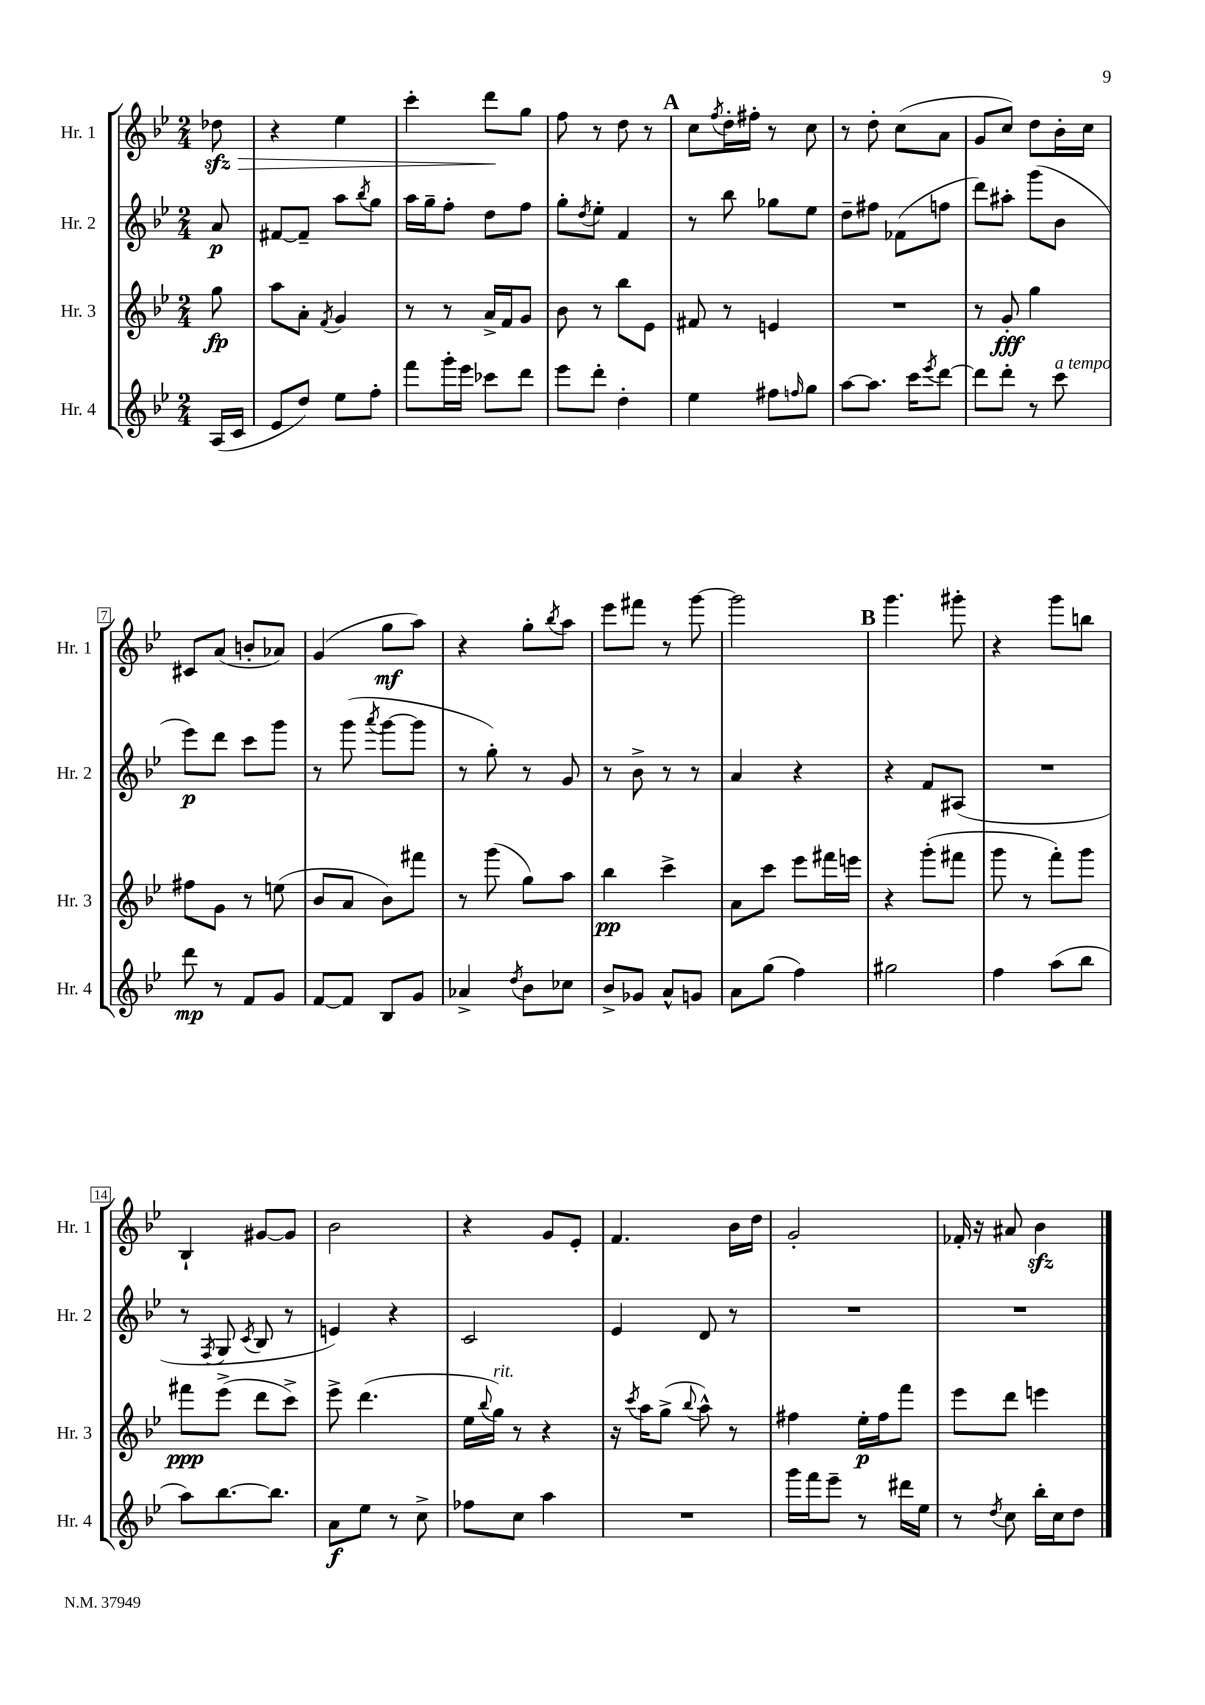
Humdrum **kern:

**kern	**dynam	**kern	**dynam	**kern	**dynam	**kern	**dynam
*part4	*part4	*part3	*part3	*part2	*part2	*part1	*part1
*staff4	*staff4	*staff3	*staff3	*staff2	*staff2	*staff1	*staff1
*I"Hr. 4	*	*I"Hr. 3	*	*I"Hr. 2	*	*I"Hr. 1	*
*I'Hr. 4	*	*I'Hr. 3	*	*I'Hr. 2	*	*I'Hr. 1	*
*clefG2	*	*clefG2	*	*clefG2	*	*clefG2	*
*k[b-e-]	*	*k[b-e-]	*	*k[b-e-]	*	*k[b-e-]	*
*M2/4	*	*M2/4	*	*M2/4	*	*M2/4	*
=	=	=	=	=	=	=	=
!	!	!	!	!	!	!	!LO:HP:b
(16A/LL	.	8gg\	fp	8a/	p	8dd-Xzz\	>
16c/JJ	.	.	.	.	.	.	.
=1	=1	=1	=1	=1	=1	=1	=1
8e-/L	.	8aa\L	.	[8f#X/L	.	4r	.
8dd/J)	.	8a'\J	.	8f#~/J]	.	.	.
.	.	8qf/	.	.	.	.	.
8ee-\L	.	4g/	.	8aa\L	.	4ee-\	.
.	.	.	.	8qbb-/	.	.	.
8ff'\J	.	.	.	8gg\J	.	.	.
=2	=2	=2	=2	=2	=2	=2	=2
8fff\L	.	8r	.	16aa\LL	.	4ccc'\	.
.	.	.	.	16gg~\J	.	.	.
16ggg'\L	.	8r	.	8ff'\J	.	.	.
16eee-\JJ	.	.	.	.	.	.	.
8ccc-X\L	.	16a^/LL	.	8dd\L	.	8ddd\L	.
.	.	16f/J	.	.	.	.	.
8ddd\J	.	8g/J	.	8ff\J	.	8gg\J	]
=3	=3	=3	=3	=3	=3	=3	=3
8eee-\L	.	8b-\	.	8gg'\L	.	8ff\	.
.	.	.	.	8qdd/	.	.	.
8ddd'\J	.	8r	.	8ee-'\J	.	8r	.
4dd'\	.	8bb-\L	.	4f/	.	8dd\	.
.	.	8e-\J	.	.	.	8r	.
!!LO:REH:place=s1:t=A
=4	=4	=4	=4	=4	=4	=4	=4
4ee-\	.	8f#X/	.	8r	.	8cc\L	.
.	.	.	.	.	.	8qff/	.
.	.	8r	.	8bb-\	.	16dd'\L	.
.	.	.	.	.	.	16ff#X'\JJ	.
8ff#X\L	.	4en/	.	8gg-X\L	.	8r	.
16qqffn/	.	.	.	.	.	.	.
8gg\J	.	.	.	8ee-\J	.	8cc\	.
=5	=5	=5	=5	=5	=5	=5	=5
[8aa\L	.	2r	.	8dd~\L	.	8r	.
8.aa\J]	.	.	.	8ff#X\J	.	8dd'\	.
.	.	.	.	(8f-X\L	.	(8cc\L	.
16ccc\KL	.	.	.	.	.	.	.
8qeee-/	.	.	.	.	.	.	.
[8ddd\J	.	.	.	8ffn\J	.	8a\J	.
=6	=6	=6	=6	=6	=6	=6	=6
8ddd\L]	.	8r	.	8ddd\L)	.	8g/L	.
8ddd'\J	.	8g'/	fff	8aa#X'\J	.	8cc/J)	.
8r	.	4gg\	.	(8ggg\L	.	8dd\L	.
!LO:TX:a:i:t=a tempo	!	!	!	!	!	!	!
8ccc\	.	.	.	8b-\J	.	16b-'\L	.
.	.	.	.	.	.	16cc\JJ	.
!!LO:LB:g=z
=7	=7	=7	=7	=7	=7	=7	=7
8ddd\	mp	8ff#X\L	.	8eee-\L)	p	8c#X/L	.
8r	.	8g\J	.	8ddd\J	.	(8a/J	.
8f/L	.	8r	.	8ccc\L	.	8bn'/L	.
8g/J	.	(8een\	.	8ggg\J	.	8a-X/J)	.
=8	=8	=8	=8	=8	=8	=8	=8
[8f/L	.	8b-/L	.	8r	.	(4g/	.
8f/J]	.	8a/J	.	(8ggg\	.	.	.
.	.	.	.	8qaaa/	.	.	.
8B-/L	.	8b-\L)	.	[8ggg\L	.	8gg\L	mf
8g/J	.	8fff#X\J	.	8ggg\J]	.	8aa\J)	.
=9	=9	=9	=9	=9	=9	=9	=9
4a-X^/	.	8r	.	8r	.	4r	.
.	.	(8ggg\	.	8gg'\)	.	.	.
8qdd/	.	.	.	.	.	.	.
8b-\L	.	8gg\L)	.	8r	.	8gg'\L	.
.	.	.	.	.	.	8qbb-/	.
8cc-X\J	.	8aa\J	.	8g/	.	8aa\J	.
=10	=10	=10	=10	=10	=10	=10	=10
8b-^/L	.	4bb-\	pp	8r	.	8eee-\L	.
8g-X/J	.	.	.	8b-^\	.	8fff#X\J	.
8a^^/L	.	4ccc^\	.	8r	.	8r	.
8gn/J	.	.	.	8r	.	[8ggg\	.
=11	=11	=11	=11	=11	=11	=11	=11
8a\L	.	8a\L	.	4a/	.	2ggg\]	.
(8gg\J	.	8ccc\J	.	.	.	.	.
4ff\)	.	8eee-\L	.	4r	.	.	.
.	.	16fff#X\L	.	.	.	.	.
.	.	16eeen\JJ	.	.	.	.	.
!!LO:REH:place=s1:t=B
=12	=12	=12	=12	=12	=12	=12	=12
2gg#X\	.	4r	.	4r	.	4.ggg\	.
.	.	(8ggg'\L	.	8f/L	.	.	.
.	.	8fff#X\J	.	(8A#X/J	.	8ggg#X'\	.
=13	=13	=13	=13	=13	=13	=13	=13
4ff\	.	8ggg\	.	2r	.	4r	.
.	.	8r	.	.	.	.	.
(8aa\L	.	8fff'\L)	.	.	.	8ggg\L	.
8bb-\J	.	8ggg\J	.	.	.	8bbn\J	.
!!LO:LB:g=z
=14	=14	=14	=14	=14	=14	=14	=14
8aa\L)	.	8fff#X\L	ppp	8r	.	4B-`/	.
.	.	.	.	8qF/	.	.	.
[8.bb-\	.	(8eee-^\J	.	8G/	.	.	.
.	.	.	.	8qc/	.	.	.
.	.	8ddd\L	.	8B-/	.	[8g#X/L	.
8.bb-\J]	.	.	.	.	.	.	.
.	.	8ccc^\J)	.	8r	.	8g#/J]	.
=15	=15	=15	=15	=15	=15	=15	=15
8a\L	f	8eee-^\	.	4en/)	.	2b-\	.
8ee-\J	.	(4.ddd\	.	.	.	.	.
8r	.	.	.	4r	.	.	.
8cc^\	.	.	.	.	.	.	.
=16	=16	=16	=16	=16	=16	=16	=16
8ff-X\L	.	16ee-\LL	.	2c/	.	4r	.
.	.	8qqbb-/	.	.	.	.	.
!	!	!LO:TX:a:i:t=rit.	!	!	!	!	!
.	.	16gg\JJ)	.	.	.	.	.
8cc\J	.	8r	.	.	.	.	.
4aa\	.	4r	.	.	.	8g/L	.
.	.	.	.	.	.	8e-'/J	.
=17	=17	=17	=17	=17	=17	=17	=17
2r	.	16r	.	4e-/	.	4.f/	.
.	.	8qccc/	.	.	.	.	.
.	.	16aa\KL	.	.	.	.	.
.	.	(8gg^\J	.	.	.	.	.
.	.	8qqbb-/	.	.	.	.	.
.	.	8aa^^\)	.	8d/	.	.	.
.	.	8r	.	8r	.	16b-\LL	.
.	.	.	.	.	.	16dd\JJ	.
=18	=18	=18	=18	=18	=18	=18	=18
16ggg\LL	.	4ff#X\	.	2r	.	2g'/	.
16fff\J	.	.	.	.	.	.	.
8eee-~\J	.	.	.	.	.	.	.
8r	.	16ee-'\LL	p	.	.	.	.
.	.	16ff#\J	.	.	.	.	.
16ddd#X\LL	.	8fff\J	.	.	.	.	.
16ee-\JJ	.	.	.	.	.	.	.
=19	=19	=19	=19	=19	=19	=19	=19
8r	.	8eee-\L	.	2r	.	16f-X'/	.
.	.	.	.	.	.	16r	.
8qdd/	.	.	.	.	.	.	.
8cc\	.	8ddd\J	.	.	.	8a#X/	.
16bb-'\LL	.	4eeen\	.	.	.	4b-zz\	.
16cc\J	.	.	.	.	.	.	.
8dd\J	.	.	.	.	.	.	.
==	==	==	==	==	==	==	==
*-	*-	*-	*-	*-	*-	*-	*-
